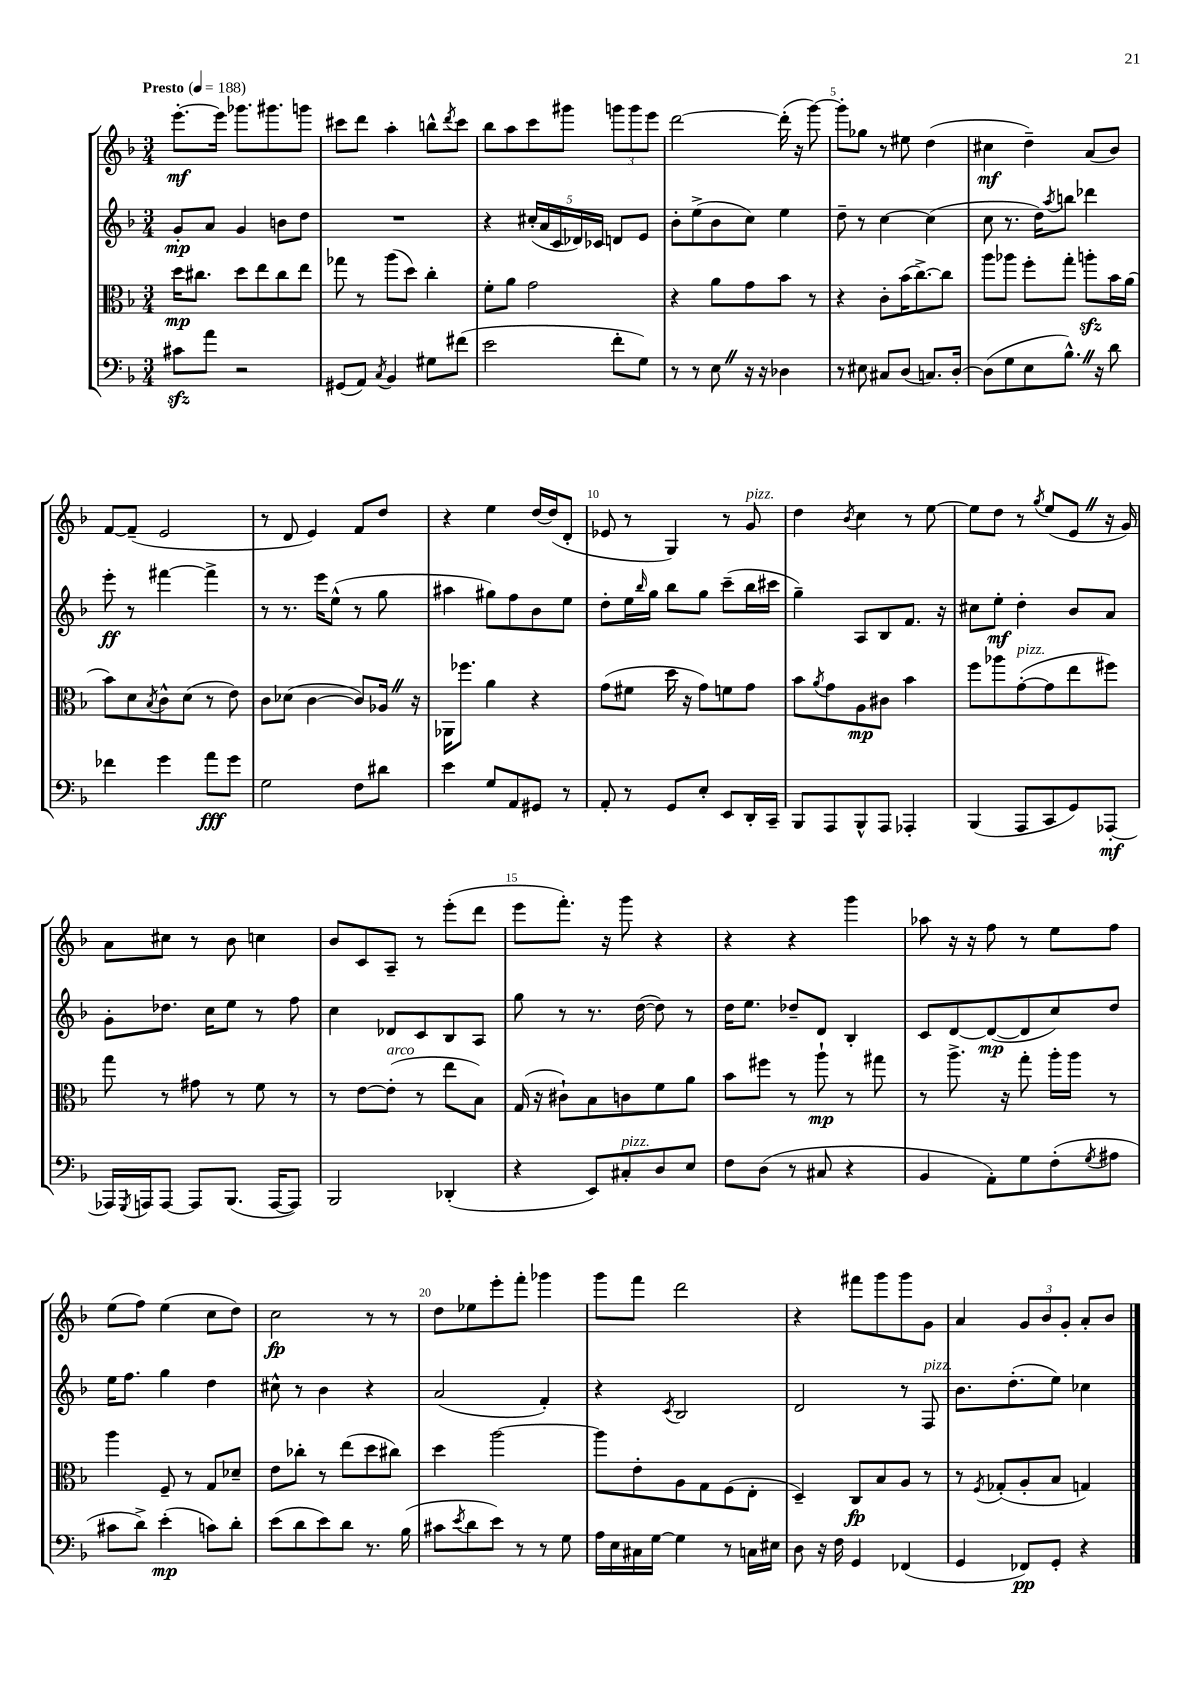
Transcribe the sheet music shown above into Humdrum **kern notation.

**kern	**kern	**kern	**kern
*staff4	*staff3	*staff2	*staff1
*clefF4	*clefC3	*clefG2	*clefG2
*k[b-]	*k[b-]	*k[b-]	*k[b-]
*M3/4	*M3/4	*M3/4	*M3/4
*MM188	*MM188	*MM188	*MM188
8c#	16dd	8g'	[8.eee'
.	8.cc#	.	.
8a	.	8a	.
.	.	.	16eee]
2r	8dd	4g	8.ggg-
.	8ee	.	.
.	.	.	8.ggg#
.	8cc#	8b	.
.	8ee	8dd	8ggg
=	=	=	=
(8GG#	8gg-	2.r	8ccc#
8AA)	8r	.	8ddd
8qC	.	.	.
4BB-	(8aa	.	4aa'
.	8dd)	.	.
8G#	4cc'	.	8bb^^
.	.	.	8qddd
(8f#	.	.	8ccc#
=	=	=	=
2e	8f'	4r	8bb-
.	8a	.	8aa
.	2g	(20cc#'	8ccc
.	.	20a	.
.	.	20c	.
.	.	.	8ggg#
.	.	20d-)	.
.	.	20c-	.
8f'	.	8d	12ggg
.	.	.	12ggg
8G)	.	8e	.
.	.	.	12eee
=	=	=	=
8r	4r	8b-'	[2ddd
8r	.	(8ee^	.
8E	8a	8b-	.
16r	8g	8cc)	.
16r	.	.	.
4D-	8b-	4ee	(16ddd']
.	.	.	16r
.	8r	.	[8ggg)
=	=	=	=
8r	4r	8dd~	8ggg']
8E#	.	8r	8gg-
8C#	8c'	[4cc	8r
(8D	(16b-	.	8ee#
.	[8.cc^)	.	.
8.C)	.	(4cc]	(4dd
.	8cc]	.	.
[16D'	.	.	.
=	=	=	=
(8D]	8aa	8cc	4cc#
8G	8aa-	8.r	.
8E	8ff'	.	4dd~)
.	.	16dd)	.
.	.	8qaa	.
8.B-^^)	8gg'	8bb	.
.	8aa'	4ddd-	(8a
16r	.	.	.
8d	16b-	.	8b-)
.	(16a	.	.
=	=	=	=
4f-	8b-)	8eee'	[8f
.	8d	8r	(8f~]
.	8qB-	.	.
4g	8c^^	[4fff#	2e
.	(8d	.	.
8a	8r	4fff#^]	.
8g	8e)	.	.
=	=	=	=
2G	8c	8r	8r
.	(8d-	8.r	8d
.	[4c	.	4e)
.	.	16eee	.
.	.	(8ee^^	.
8F	8c])	8r	8f
8d#	16A-	8gg	8dd
.	16r	.	.
=	=	=	=
4e	16AA-	4aa#	4r
.	8.ff-	.	.
8G	4a	8gg#)	4ee
8AA	.	8ff	.
8GG#	4r	8b-	[16dd
.	.	.	(16dd]
8r	.	8ee	8d'
=	=	=	=
8AA'	(8g	8dd'	8e-
8r	8f#	16ee	8r
.	.	16qqbb-	.
.	.	16gg	.
8GG	16dd	8bb-	4G)
.	16r	.	.
8E'	8g)	8gg	.
8EE	8f	(8ccc~	8r
16DD'	8g	16bb-	8g
16CC~	.	16ccc#	.
=	=	=	=
8BBB-	8b-	4gg~)	4dd
.	8qa	.	.
8AAA	8g	.	.
.	.	.	8qb-
8BBB-^^	8A	8A	4cc
8AAA	8c#	8B-	.
4AAA-'	4b-	8.f	8r
.	.	.	[8ee
.	.	16r	.
=	=	=	=
(4BBB-	8ff	8cc#	8ee]
.	8aa-	8ee'	8dd
8AAA	([8g'	4dd'	8r
.	.	.	8qgg
8CC	8g]	.	(8ee
8GG)	8ee	8b-	8e
[8AAA-'	8ff#)	8a	16r
.	.	.	16g)
=	=	=	=
16AAA-]	8gg	8g'	8a
8qGGG	.	.	.
16AAA	.	.	.
[8AAA	8r	8.dd-	8cc#
8AAA]	8g#	.	8r
.	.	16cc	.
(8.BBB-	8r	8ee	8b-
.	8f	8r	4cc
[16AAA	.	.	.
8AAA])	8r	8ff	.
=	=	=	=
2BBB-	8r	4cc	8b-
.	[8e	.	8c
.	(8e']	8d-	8A~
.	8r	8c	8r
(4DD-'	8ee	8B-	(8eee'
.	8B-)	8A	8ddd
=	=	=	=
4r	(16G	8gg	8eee
.	16r	.	.
.	8c#`)	8r	8.fff')
8EE)	8B-	8.r	.
.	.	.	16r
8C#'	8c	.	8ggg
.	.	([16dd	.
8D	8f	8dd])	4r
8E	8a	8r	.
=	=	=	=
8F	8b-	16dd	4r
.	.	8.ee	.
(8D	8ff#	.	.
8r	8r	8dd-~	4r
8C#	8aa`	8d	.
4r	8r	4B-'	4ggg
.	8gg#	.	.
=	=	=	=
4BB-	8r	8c	8aa-
.	8.aa^	[8d	16r
.	.	.	16r
8AA')	.	(8d_	8ff
.	16r	.	.
8G	8gg'	8d]	8r
(8F'	16aa'	8cc)	8ee
.	16aa	.	.
8qG	.	.	.
8A#	8r	8dd	8ff
=	=	=	=
8c#	4aa	16ee	(8ee
.	.	8.ff	.
8d^)	.	.	8ff)
(4e'	8F~	4gg	(4ee
.	8r	.	.
8c)	8G	4dd	8cc
8d'	8d-~	.	8dd)
=	=	=	=
(8e	8e	8cc#^^	2cc
8d	8cc-'	8r	.
8e)	8r	4b-	.
8d	(8ee	.	.
8.r	8dd	4r	8r
.	8cc#)	.	8r
(16B-	.	.	.
=	=	=	=
8c#	4dd	(2a	8dd
8qe	.	.	.
8d	.	.	8ee-
8e)	[2aa	.	8eee'
8r	.	.	8fff'
8r	.	4f')	4ggg-
8G	.	.	.
=	=	=	=
16A	8aa]	4r	8ggg
16E	.	.	.
16C#	8e'	.	8fff
[16G	.	.	.
.	.	8qc	.
4G]	8A	2B-	2ddd
.	8G	.	.
8r	(8F	.	.
16C	8E'	.	.
16E#	.	.	.
=	=	=	=
8D	4D~)	2d	4r
16r	.	.	.
16F	.	.	.
4GG	8C	.	8fff#
.	8B-	.	8ggg
(4FF-	8A	8r	8ggg
.	8r	8F	8g
=	=	=	=
4GG	8r	8.b-	4a
.	8qF	.	.
.	(8G-'	.	.
.	.	(8.dd'	.
8FF-)	8A'	.	12g
.	.	.	12b-
8GG'	8B-	8ee)	.
.	.	.	12g'
4r	4G)	4cc-	8a'
.	.	.	8b-
==	==	==	==
*-	*-	*-	*-
